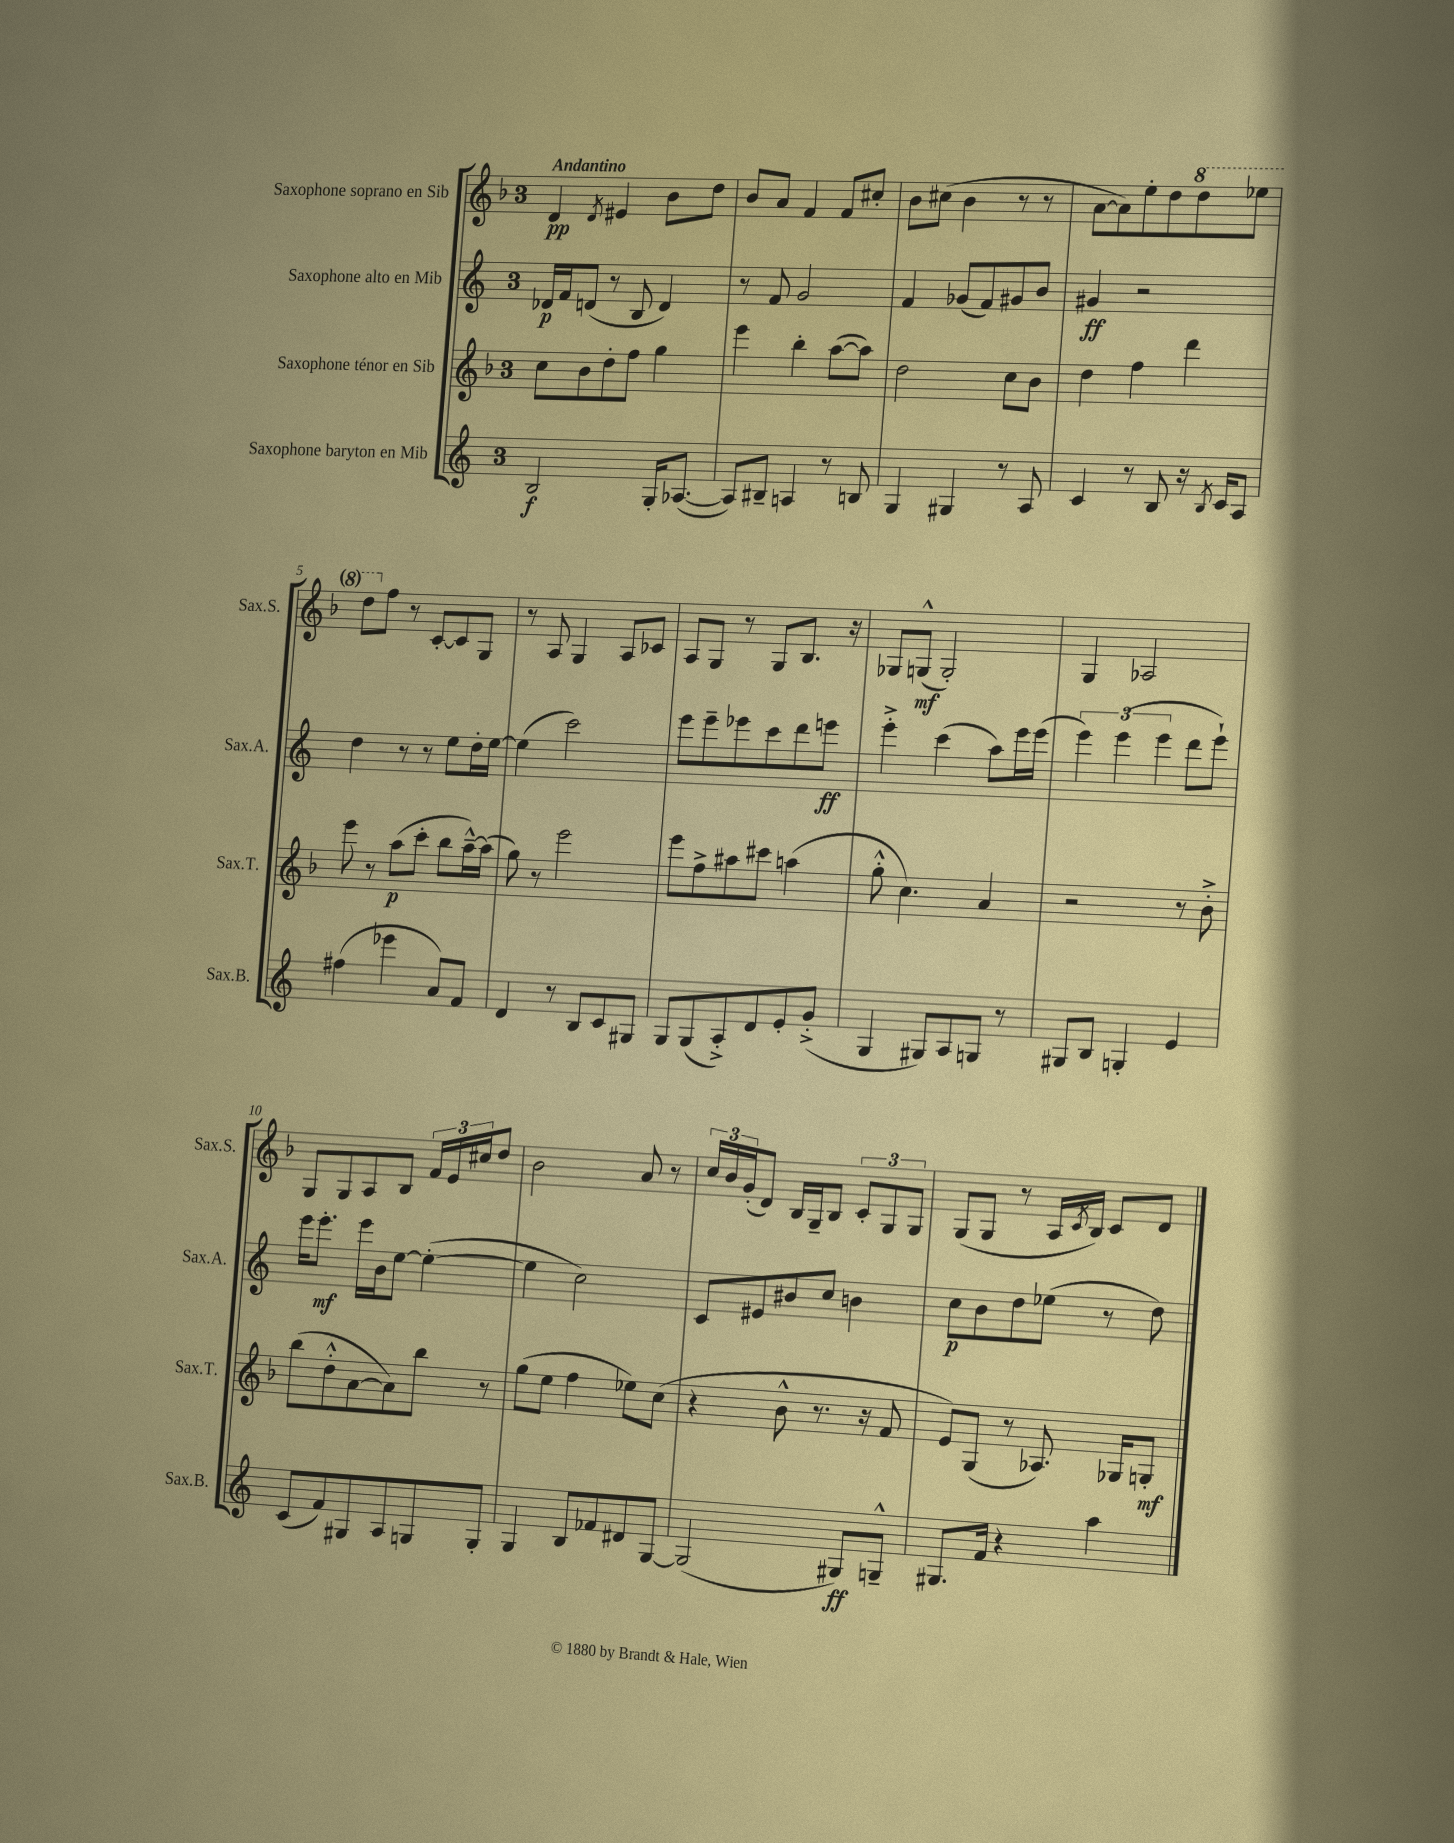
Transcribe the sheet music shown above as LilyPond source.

<<
\new StaffGroup <<
\new Staff = "s0" \with { instrumentName = "Saxophone soprano en Sib" shortInstrumentName = "Sax.S." } {
    \clef treble \key f \major \once \override Staff.TimeSignature.style = #'single-digit \time 3/4 \tempo "Andantino"
    d'4\pp \acciaccatura { d'8 } eis'4 bes'8 d''8 |
    bes'8 a'8 f'4 f'8 cis''8-. |
    bes'8 cis''8( bes'4 r8 r8 |
    a'8~ a'8) e''8-. d''8 \ottava #1 d'''8 ees'''8 |
    d'''8 \ottava #0 f''8 r8 c'8~-. c'8 g8 |
    r8 a8 g4 a8 ces'8 |
    a8 g8 r8 g8 bes8. r16 |
    ges8 g8-^\mf( g2-.) |
    g4 aes2 |
    g8 g8 a8 bes8 \tuplet 3/2 { f'16 e'16 cis''16 } d''8 |
    bes'2 a'8 r8 |
    \tuplet 3/2 { c''16 bes'16 g'16-.( } d'8) bes16 g16-- bes8 \tuplet 3/2 { c'8-. g8 g8 } |
    g8( g8 r8 a16 \acciaccatura { c'8 } bes16) c'8 d'8 \bar "|." |
}
\new Staff = "s1" \with { instrumentName = "Saxophone alto en Mib" shortInstrumentName = "Sax.A." } {
    \clef treble \key c \major \once \override Staff.TimeSignature.style = #'single-digit \time 3/4
    des'16\p f'16 d'8( r8 b8 d'4) |
    r8 f'8 g'2 |
    f'4 ges'8( f'8) gis'8 b'8 |
    gis'4\ff r2 |
    d''4 r8 r8 e''8 d''16-. e''16~ |
    e''4( c'''2) |
    e'''8 e'''8-- ees'''8 c'''8 d'''8 e'''8\ff |
    e'''4-.-> c'''4( a''8) e'''16 e'''16( |
    \tuplet 3/2 { e'''4) e'''4( e'''4 } d'''8 e'''8-!) |
    e'''16 e'''8.-.\mf e'''16 b'16 e''8~ e''4~-.( |
    e''4 c''2) |
    c'8 eis'8 bis'8 c''8 b'4 |
    c''8\p b'8 d''8 ees''8( r8 d''8) \bar "|." |
}
\new Staff = "s2" \with { instrumentName = "Saxophone ténor en Sib" shortInstrumentName = "Sax.T." } {
    \clef treble \key f \major \once \override Staff.TimeSignature.style = #'single-digit \time 3/4
    c''8 bes'8 d''8-. f''8 g''4 |
    e'''4 bes''4-. a''8~( a''8) |
    d''2 c''8 bes'8 |
    d''4 f''4 d'''4 |
    e'''8 r8 a''8\p( c'''8-. bes''8 a''16~---^) a''16( |
    g''8) r8 e'''2 |
    e'''8 f''8-> ais''8 cis'''8 a''4( |
    g''8-.-^ c''4.) a'4 |
    r2 r8 bes'8-.-> |
    bes''8( d''8-.-^ a'8~ a'8) bes''8 r8 |
    g''8( e''8 f''4 ees''8) c''8( |
    r4 bes'8-^ r8. r16 f'8 |
    e'8) g8( r8 aes8.) ges16 g8-.\mf \bar "|." |
}
\new Staff = "s3" \with { instrumentName = "Saxophone baryton en Mib" shortInstrumentName = "Sax.B." } {
    \clef treble \key c \major \once \override Staff.TimeSignature.style = #'single-digit \time 3/4
    b2\f g16-. aes8.~( |
    aes8) bis8-- a4 r8 b8 |
    g4 gis4 r8 a8 |
    c'4 r8 b8 r16 \acciaccatura { b8 } c'16 a8 |
    fis''4( ees'''4 a'8) f'8 |
    d'4 r8 b8 c'8 gis8 |
    g8 g8( a8-.->) d'8 e'8-. g'8-.->( |
    g4 gis8) a8 g8 r8 |
    gis8 b8 g4-. e'4 |
    c'8( f'8) gis8 a8 g8 g8-. |
    g4 b8 fes'8 dis'8 g8~ |
    g2( gis8\ff) g8---^ |
    gis8. f'16 r4 a''4 \bar "|." |
}
>>
>>
